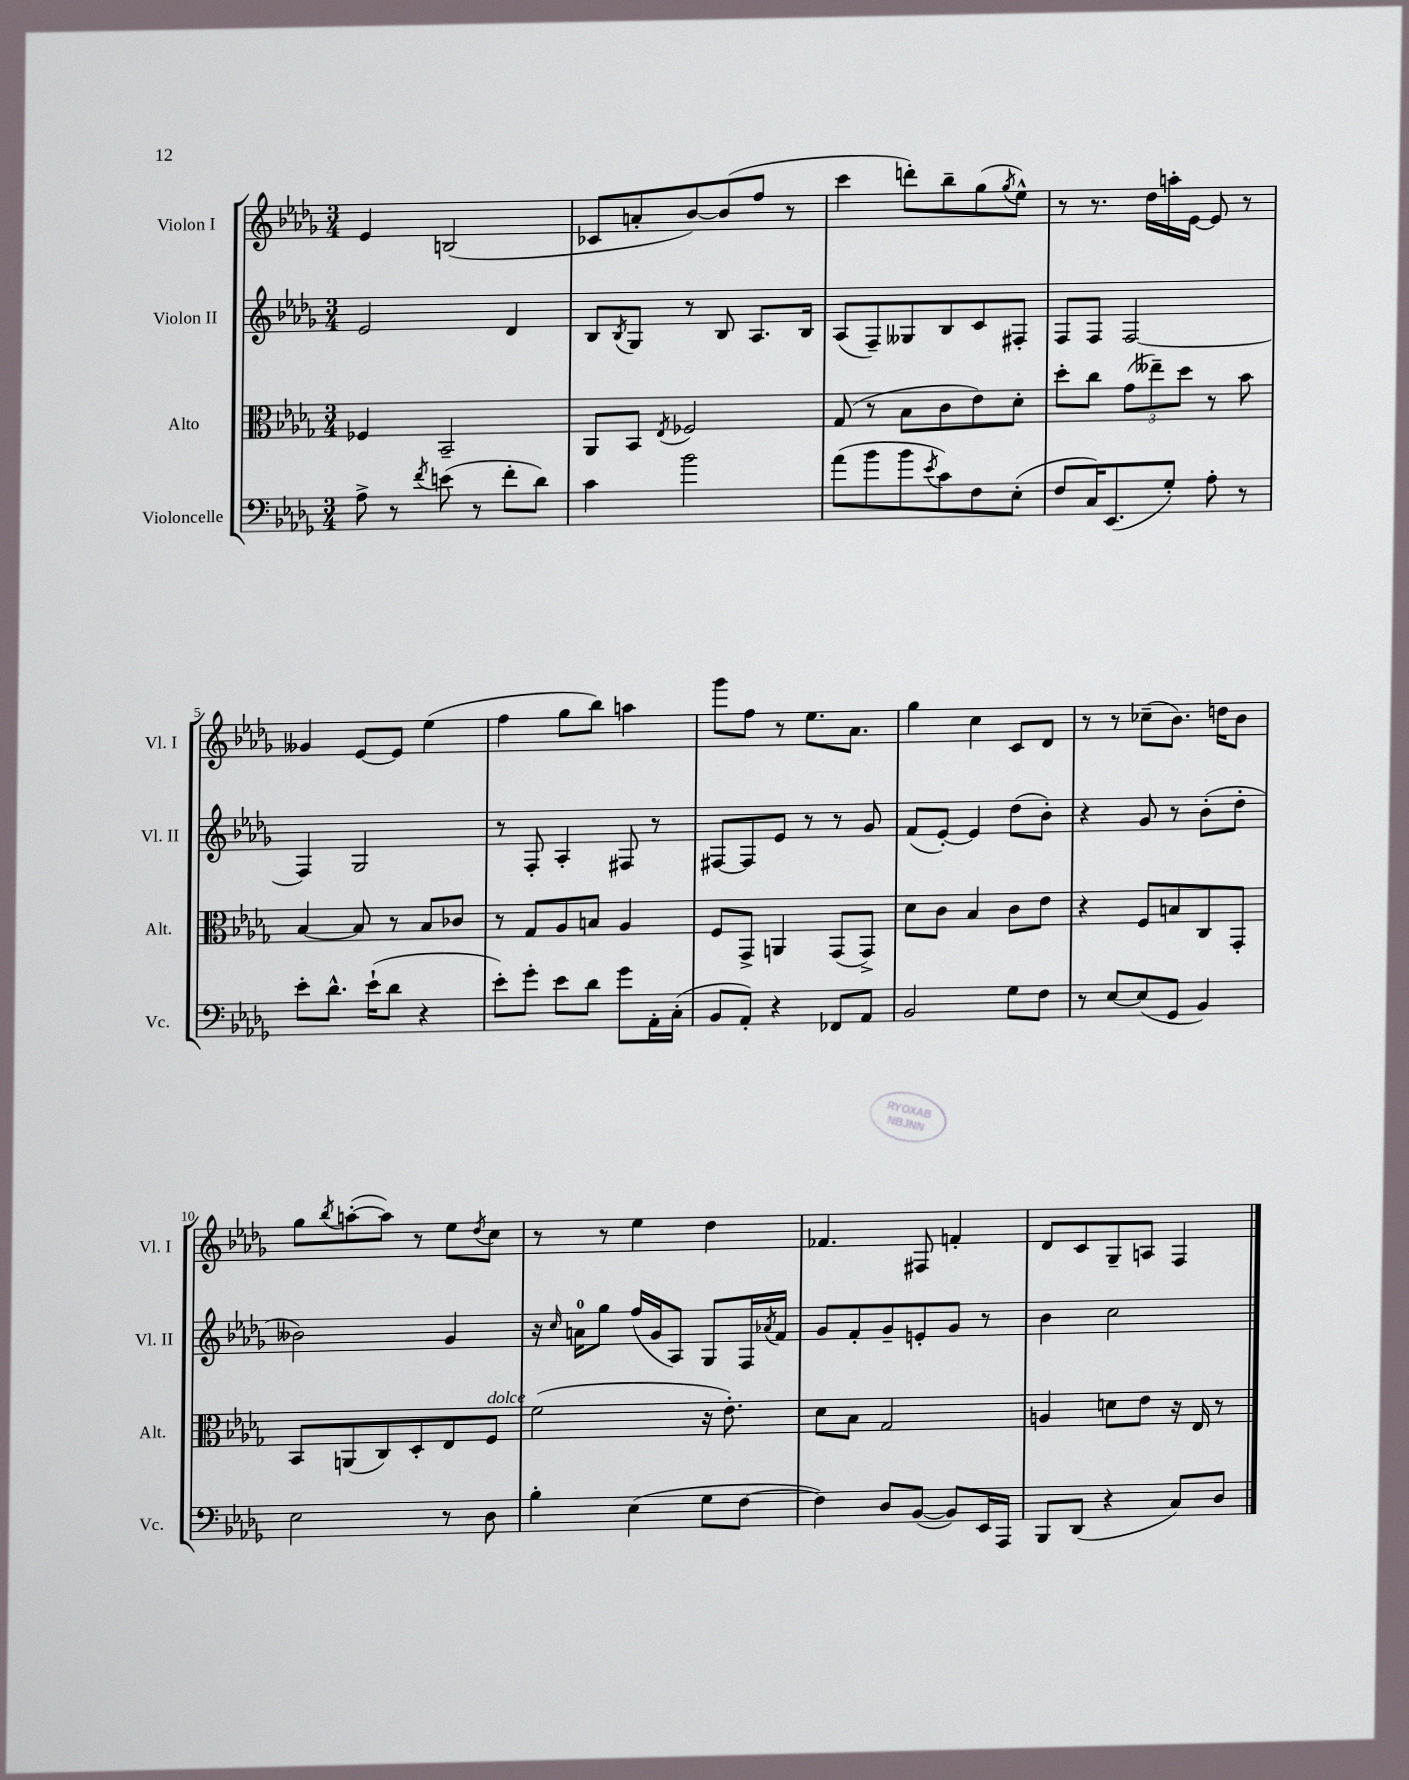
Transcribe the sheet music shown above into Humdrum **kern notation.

**kern	**kern	**kern	**kern
*part4	*part3	*part2	*part1
*staff4	*staff3	*staff2	*staff1
*I"Violoncelle	*I"Alto	*I"Violon II	*I"Violon I
*I'Vc.	*I'Alt.	*I'Vl. II	*I'Vl. I
*clefF4	*clefC3	*clefG2	*clefG2
*k[b-e-a-d-g-]	*k[b-e-a-d-g-]	*k[b-e-a-d-g-]	*k[b-e-a-d-g-]
*M3/4	*M3/4	*M3/4	*M3/4
=1	=1	=1	=1
8A-^\	4F-X/	2e-/	4e-/
8r	.	.	.
8qf/	.	.	.
(8en\	2BB-~/	.	(2Bn/
8r	.	.	.
8f'\L	.	4d-/	.
8d-\J)	.	.	.
=2	=2	=2	=2
4c\	8AA-/L	8B-/L	8c-X/L
.	.	8qB-/	.
.	8BB-/J	8G-/J	8an'/
.	8qE-/	.	.
2b-\	2F-X/	8r	[8b-/)
.	.	8B-/	(8b-/]
.	.	8.A-/L	8ff/J
.	.	.	8r
.	.	16B-/Jk	.
=3	=3	=3	=3
(8a-\L	(8G-/	(8A-/L	4ccc\
8b-\	8r	8F~/)	.
8b-\	8B-\L	8G--X/	8dddn'\L)
8qe-/	.	.	.
8c\)	8c\	8B-/	8bb-~\
8F\	8e-\)	8c/	(8gg-\
.	.	.	8qgg-/
(8E-'\J	8d-'\J	8F#X'/J	8ee-^^\J)
=4	=4	=4	=4
8F/L	8dd-'\L	8F/L	8r
16C/K)	8cc\J	8F/J	8.r
(8.EE-/	.	.	.
.	(12g-\L	[2F/	.
.	.	.	16dd-\LL
.	12ee--X~\)	.	.
8G-'/J)	.	.	16aan'\
.	12dd-\J	.	.
.	.	.	[16e-\JJ
8A-'\	8r	.	8e-/]
8r	8b-\	.	8r
!!LO:LB:g=z
=5	=5	=5	=5
8e-'\L	[4B-/	4F/]	4g--X/
8.d-^^\J	.	.	.
.	8B-/]	2G-/	[8e-/L
(16e-`\KL	.	.	.
8d-\J	8r	.	8e-/J]
4r	8B-/L	.	(4ee-\
.	8c-X/J	.	.
=6	=6	=6	=6
8e-'\L)	8r	8r	4ff\
8g-'\J	8G-/L	8F'/	.
8e-\L	8A-/	4A-'/	8gg-\L
8d-\J	8Bn/J	.	8bb-\J)
8g-\L	4A-/	8F#X/	4aan\
16AA-'\L	.	8r	.
(16C'\JJ	.	.	.
=7	=7	=7	=7
8BB-/L	8F/L	[8F#X/L	8ggg-\L
8AA-'/J)	8GG-^/J	8F#/]	8ff\J
4r	4AAn/	8e-/J	8r
.	.	8r	8.ee-\L
8FF-X/L	(8GG-/L	8r	.
.	.	.	8.a-\J
8AA-/J	8GG-^/J)	8g-/	.
=8	=8	=8	=8
2BB-/	8d-\L	(8f/L	4gg-\
.	8c\J	[8e-'/J)	.
.	4B-/	4e-/]	4cc\
8G-\L	8c\L	(8dd-\L	8c/L
8F\J	8e-\J	8b-'\J)	8d-/J
=9	=9	=9	=9
8r	4r	4r	8r
[8E-/L	.	.	8r
(8E-/]	8F/L	8g-/	(8cc-X~\L
8GG-/J	8Bn/	8r	8.b-\J)
4BB-/)	8C/	(8b-'\L	.
.	.	.	16ddn\KL
.	8GG-'/J	8dd-'\J	8b-\J
!!LO:LB:g=z
=10	=10	=10	=10
2E-\	8BB-/L	2b--X\)	8gg-\L
.	.	.	8qbb-/
.	(8AAn/	.	([8aan'\
.	8C/)	.	8aa\J])
.	8D-'/	.	8r
8r	8E-/	4g-/	8ee-\L
.	.	.	8qdd-/
!	!LO:TX:a:i:t=dolce	!	!
8D-\	8F/J	.	8cc\J
=11	=11	=11	=11
4B-'\	(2f\	16r	8r
.	.	16qqcc/	.
.	.	16an\KL	.
.	.	8gg-\J	8r
(4E-\	.	(16ff/LL	4ee-\
.	.	16g-/J	.
.	.	8A-/J)	.
8G-\L	16r	8G-/L	4dd-\
.	8.e-'\)	.	.
[8F\J	.	16F/L	.
.	.	8qa-X/	.
.	.	16f/JJ	.
=12	=12	=12	=12
4F\])	8d-\L	8g-/L	4.f-X/
.	8B-\J	8f'/	.
8D-/L	2G-/	8g-~/	.
([8BB-/J	.	8en'/	8F#X/
8BB-/L])	.	8g-/J	4fn'/
16EE-/L	.	8r	.
16AAA-/JJ	.	.	.
=13	=13	=13	=13
8BBB-/L	4An/	4b-\	8d-/L
(8DD-/J	.	.	8c/
4r	8dn\L	2cc\	8G-~/
.	8e-\J	.	8An/J
8C/L)	16r	.	4F/
.	16E-/	.	.
8D-/J	8r	.	.
==	==	==	==
*-	*-	*-	*-
